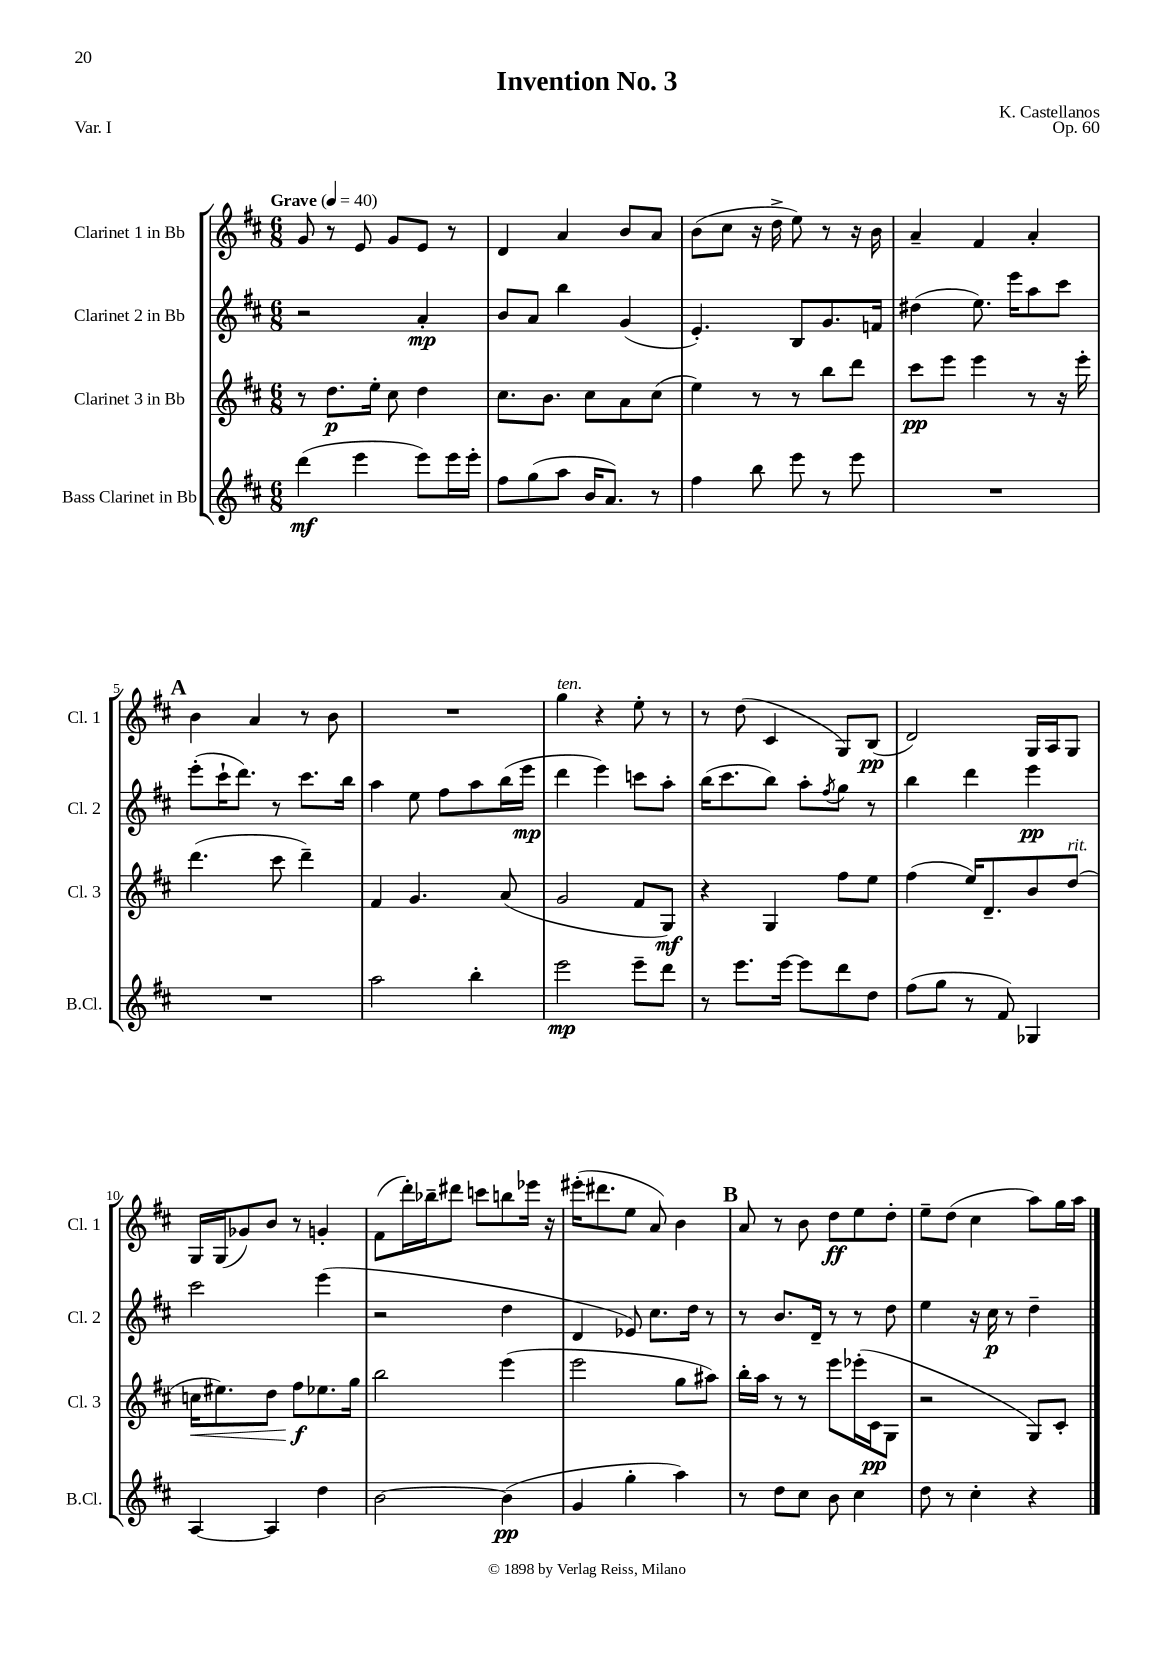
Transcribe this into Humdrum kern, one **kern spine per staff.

**kern	**kern	**kern	**kern
*staff4	*staff3	*staff2	*staff1
*clefG2	*clefG2	*clefG2	*clefG2
*k[f#c#]	*k[f#c#]	*k[f#c#]	*k[f#c#]
*M6/8	*M6/8	*M6/8	*M6/8
*MM40	*MM40	*MM40	*MM40
(4ddd	8r	2r	8g
.	8.dd	.	8r
4eee	.	.	8e
.	16ee'	.	.
.	8cc#	.	8g
8eee)	4dd	4a'	8e
16eee	.	.	8r
16eee'	.	.	.
=	=	=	=
8ff#	8.cc#	8b	4d
(8gg	.	8a	.
.	8.b	.	.
8aa	.	4bb	4a
16b	8cc#	.	.
8.a)	.	.	.
.	8a	(4g	8b
8r	(8cc#	.	8a
=	=	=	=
4ff#	4ee)	4.e')	(8b
.	.	.	8cc#
8bb	8r	.	16r
.	.	.	16dd^
8eee	8r	8B	8ee)
8r	8bb	8.g	8r
8eee	8ddd	.	16r
.	.	16f	16b
=	=	=	=
2.r	8ccc#	(4dd#	4a~
.	8eee	.	.
.	4eee	8.ee)	4f#
.	.	16eee	.
.	8r	8aa	4a'
.	16r	8ccc#	.
.	16eee'	.	.
=	=	=	=
2.r	(4.ddd	(8eee'	4b
.	.	16ccc#`	.
.	.	8.ddd)	.
.	.	.	4a
.	8ccc#	8r	.
.	4ddd~)	8.ccc#	8r
.	.	.	8b
.	.	16bb	.
=	=	=	=
2aa	4f#	4aa	2.r
.	4.g	8ee	.
.	.	8ff#	.
4bb'	.	8aa	.
.	(8a	(16bb	.
.	.	16eee	.
=	=	=	=
2eee	2g	4ddd	4gg
.	.	4eee)	4r
8eee~	8f#	8ccc	8ee'
8ddd	8G)	8aa'	8r
=	=	=	=
8r	4r	(16bb	8r
.	.	8.ccc#	.
8.eee	.	.	(8dd
.	4G	8bb)	4c#
[16eee	.	.	.
8eee]	.	8aa'	.
.	.	8qff#	.
8ddd	8ff#	8gg	8G)
8dd	8ee	8r	(8B
=	=	=	=
(8ff#	(4ff#	4bb	2d)
8gg	.	.	.
8r	16ee)	4ddd	.
.	8.d~	.	.
8f#)	.	.	.
4G-	8b	4eee	16G
.	.	.	16A
.	(8dd	.	8G
=	=	=	=
[4A	16cc	2ccc#	16G
.	8.ee#)	.	(16G
.	.	.	8g-)
4A]	8dd	.	8b
.	8ff#	.	8r
4dd	8.ee-	(4eee	4g'
.	16gg	.	.
=	=	=	=
[2b	2bb	2r	(8f#
.	.	.	16ddd')
.	.	.	16bb-~
.	.	.	8ddd#
.	.	.	8ccc
(4b]	(4eee	4dd	8bb
.	.	.	16eee-
.	.	.	16r
=	=	=	=
4g	2eee	4d	(16eee#'
.	.	.	8.ddd#
4gg'	.	8e-)	8ee
.	.	8.cc#	8a)
4aa)	8gg	.	4b
.	.	16dd	.
.	8aa#)	8r	.
=	=	=	=
8r	16bb'	8r	8a
.	16aa	.	.
8dd	8r	8.b	8r
8cc#	8r	.	8b
.	.	16d~	.
8b	8eee	8r	8dd
4cc#	(16eee-'	8r	8ee
.	16c#	.	.
.	8G	8dd	8dd'
=	=	=	=
8dd	2r	4ee	8ee~
8r	.	.	(8dd
4cc#'	.	16r	4cc#
.	.	16cc#	.
.	.	8r	.
4r	8G)	4dd~	8aa)
.	8c#'	.	16gg
.	.	.	16aa
==	==	==	==
*-	*-	*-	*-
